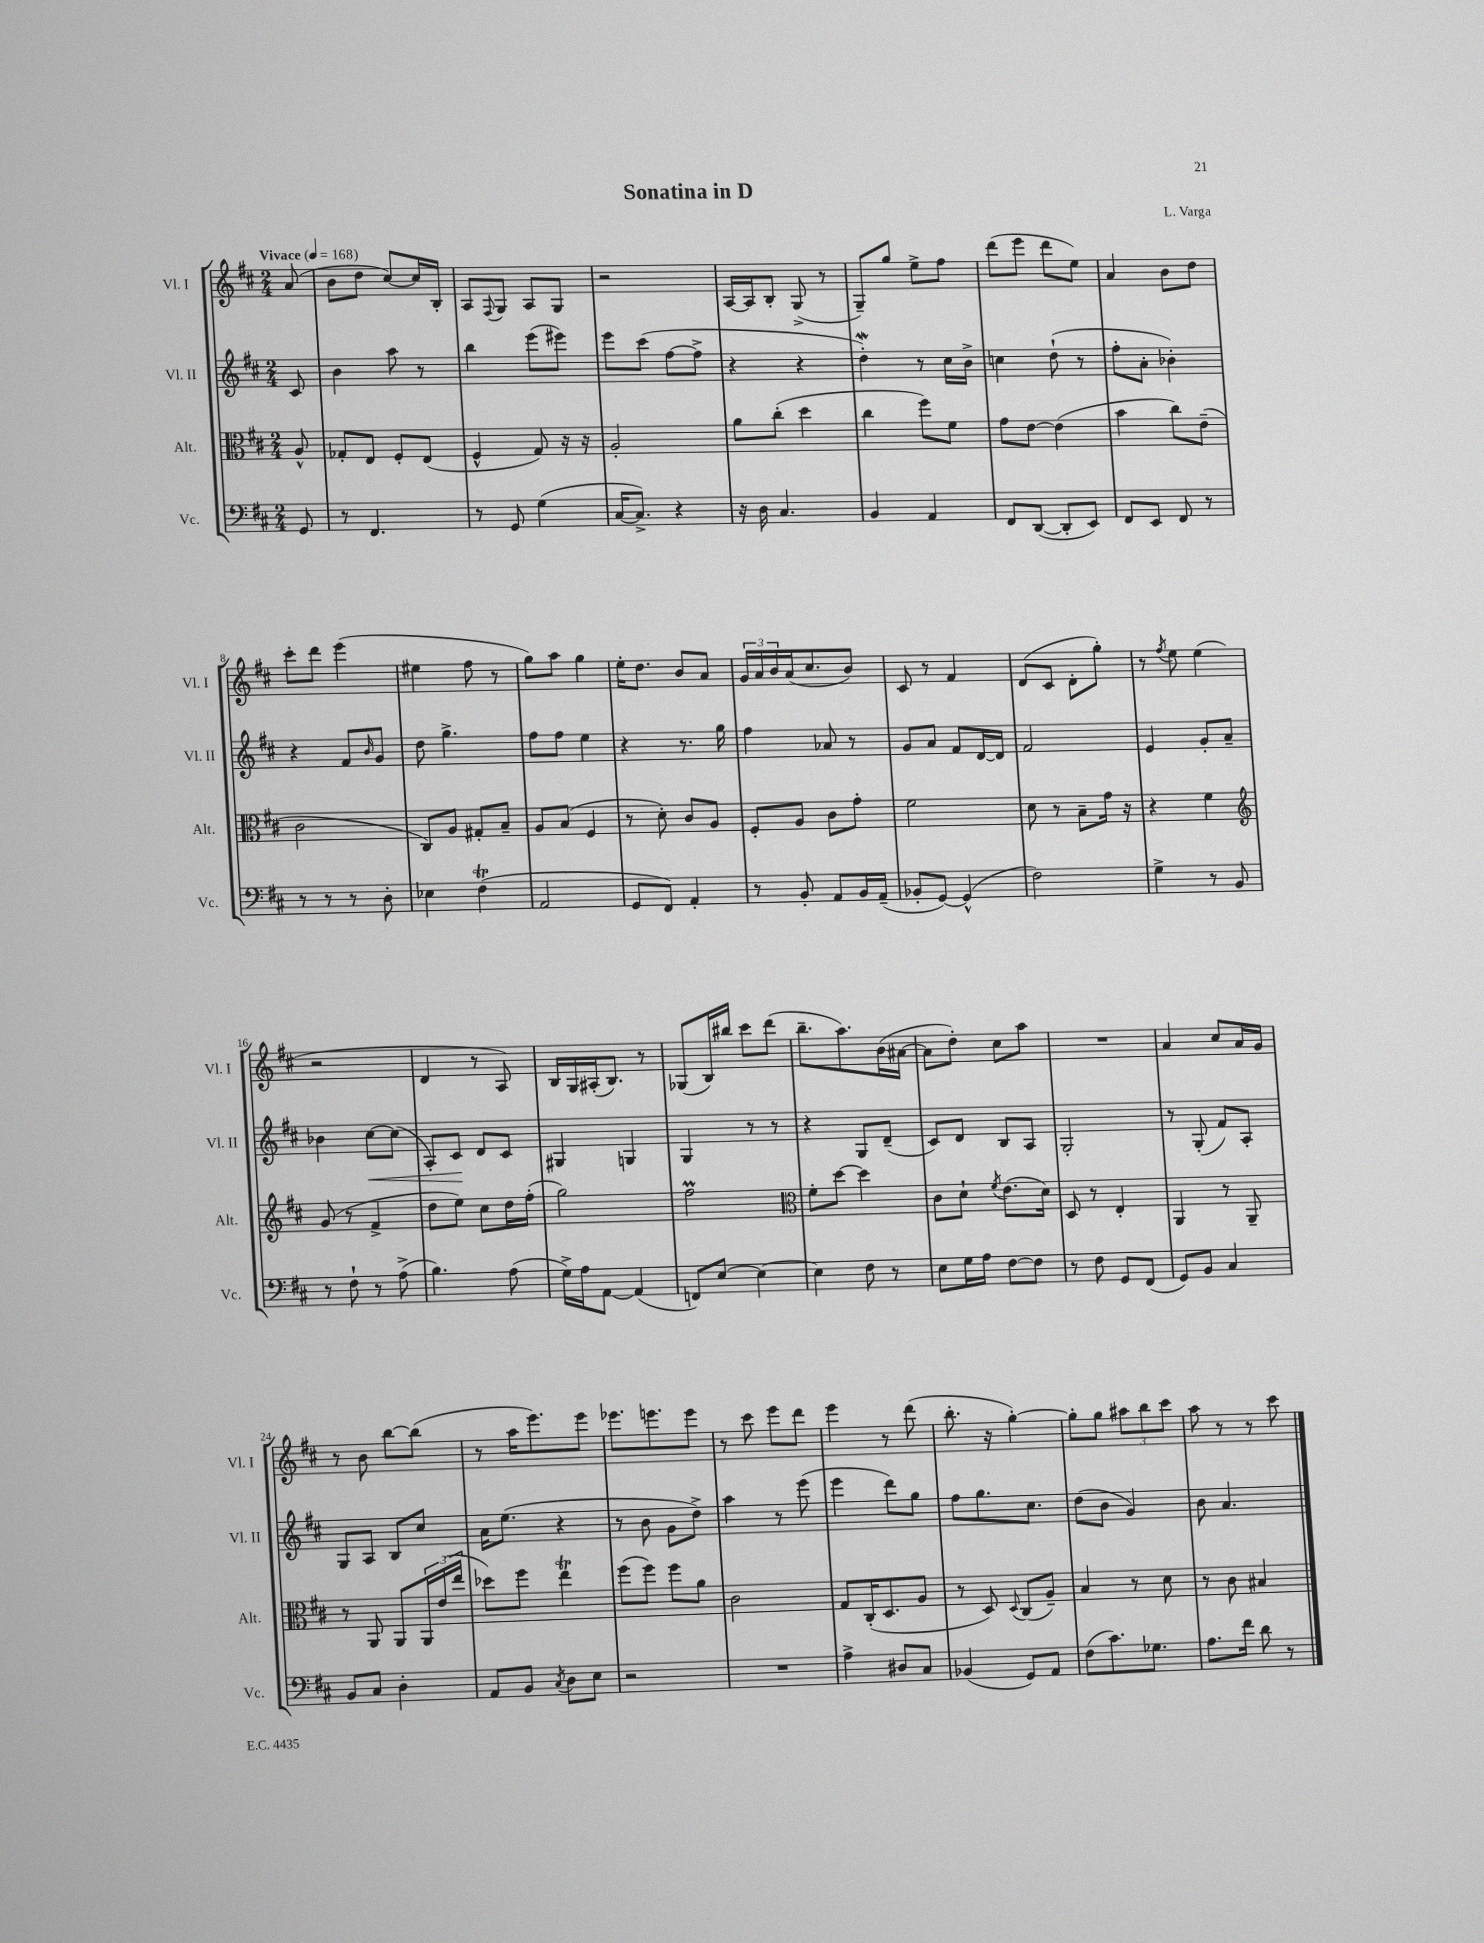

**kern	**kern	**kern	**kern
*staff4	*staff3	*staff2	*staff1
*clefF4	*clefC3	*clefG2	*clefG2
*k[f#c#]	*k[f#c#]	*k[f#c#]	*k[f#c#]
*M2/4	*M2/4	*M2/4	*M2/4
*MM168	*MM168	*MM168	*MM168
8GG	8A^^	8c#	(8a
=	=	=	=
8r	8G-'	4b	8b
4.FF#	8E	.	8dd
.	8F#'	8aa	[8cc#)
.	(8E	8r	16cc#]
.	.	.	16B'
=	=	=	=
8r	4F#^^	4bb	8A
.	.	.	8qqF#
8GG	.	.	8G
(4G	8G)	(8eee	8A
.	16r	8eee#)	8G
.	16r	.	.
=	=	=	=
[16C#	2A'	8eee	2r
8.C#^])	.	.	.
.	.	(8ccc#	.
4r	.	[8ff#	.
.	.	8ff#^]	.
=	=	=	=
16r	8a	4r	[16A
16D	.	.	16A]
4.C#	(8cc#'	.	8B'
.	4dd	4r	(8G^
.	.	.	8r
=	=	=	=
4BB	4cc#	4dd')	8G~)
.	.	.	8gg
4AA	8ff#)	8r	8ee^
.	8f#	16cc#	8ff#
.	.	16b^	.
=	=	=	=
8FF#	8g	4cc	(8ddd
([8DD	[8e	.	8eee
8DD']	(4e]	(8dd`	8ddd
8EE)	.	8r	8ee)
=	=	=	=
8FF#	4b	8ff#'	4a
8EE	.	8a'	.
8FF#	8cc#)	4b-')	8b
8r	(8e~	.	8dd
=	=	=	=
8r	2c#	4r	8ccc#'
8r	.	.	8ddd
8r	.	8f#	(4eee
.	.	16qqb	.
8D'	.	8g	.
=	=	=	=
4E-	8C#)	8dd	4ee#
.	8A	4.gg^	.
(4F#	8G#'	.	8ff#
.	8B~	.	8r
=	=	=	=
2AA	8A	8ff#	8gg)
.	(8B	8ff#	8aa
.	4F#	4ee	4gg
=	=	=	=
8GG	8r	4r	16ee'
.	.	.	8.dd
8FF#)	8d')	.	.
4AA'	8c#	8.r	8b
.	8A	.	8a
.	.	16gg	.
=	=	=	=
8r	8F#'	4ff#	24g
.	.	.	24a
.	.	.	24b
8BB'	8A	.	(16a
.	.	.	8.cc#
8AA	8c#	8a-	.
16BB	8g'	8r	8b)
(16AA~	.	.	.
=	=	=	=
8BB-'	2f#	8g	8c#
[8GG)	.	8a	8r
(4GG^^]	.	8f#	4f#
.	.	[16d	.
.	.	16d]	.
=	=	=	=
2F#)	8d	2f#	(8d
.	8r	.	8c#
.	8B~	.	8d'
.	16g	.	8gg')
.	16r	.	.
=	=	=	=
4G^	4r	4e	8r
.	.	.	8qff#
.	.	.	8ee
8r	4f#	8g'	(4ee
8BB	.	8a~	.
=	=	=	=
*	*clefG2	*	*
8r	(8g	4b-	2r
8F#`	8r	.	.
8r	4f#^	[8cc#	.
(8A^	.	(8cc#]	.
=	=	=	=
4.B)	8dd	8A')	4d
.	8ee)	8c#	.
.	8cc#	8d	8r
(8A	16dd	8c#	8A)
.	(16ff#'	.	.
=	=	=	=
16G^)	2gg)	4G#	16B
16A	.	.	16G
[8AA	.	.	(16A#'
.	.	.	8.B)
(4AA]	.	4G	.
.	.	.	8r
=	=	=	=
8FF)	2ff#	4G	(8G-
[8E	.	.	16B)
.	.	.	16bb#
4E_	.	8r	8ccc#
.	.	8r	(8ddd
=	=	=	=
*	*clefC3	*	*
4E]	8f#'	4r	8.bb~
.	[8dd	.	.
.	.	.	8.aa)
8F#	4dd]	8G	.
8r	.	(8d~	(16b
.	.	.	[16a#
=	=	=	=
8E	8c#	8c#)	8a#]
16G	8d`	8d	8dd')
16A	.	.	.
.	8qf#	.	.
[8F#	(8.e	8B	8cc#
8F#]	.	8A	8aa
.	16d)	.	.
=	=	=	=
8r	8D	2G'	2r
8F#	8r	.	.
8GG	4E'	.	.
(8FF#	.	.	.
=	=	=	=
8GG)	4AA	8r	4a
8BB	.	(8G'	.
4C#	8r	8f#)	8cc#
.	8AA~	8A'	16a
.	.	.	16g
=	=	=	=
8BB	8r	8G	8r
8C#	8AA	8A	8b
4D'	8AA	8B	[8bb
.	24AA	8cc#	(8bb]
.	(24e	.	.
.	24ee	.	.
=	=	=	=
8AA	8dd-)	16a	8r
.	.	(8.ee	.
8BB	8ff#	.	16aa
.	.	.	8.eee)
8qC#	.	.	.
8D	4ee	4r	.
8E	.	.	8eee
=	=	=	=
2r	(8ff#	8r	8.eee-
.	8ff#)	8b	.
.	.	.	8.eee
.	8ff#	8g	.
.	8a	8dd^)	8eee
=	=	=	=
2r	2c#	4aa	8r
.	.	.	8ccc#
.	.	8r	8eee
.	.	(8eee	8ddd
=	=	=	=
4A^	8G	4eee	4eee
.	(16C#'	.	.
.	8.D	.	.
8D#	.	8ddd)	8r
8C#	8A	8gg	(8ddd
=	=	=	=
(4BB-	8r	8ff#	8.bb'
.	8D)	8.gg	.
.	.	.	16r
.	8qqD	.	.
8GG)	(8C#	.	[4gg')
.	.	8.cc#	.
8AA	8A~)	.	.
=	=	=	=
(8F#	4B	(8dd	8gg']
8.c#)	.	8b	8gg
.	8r	4g)	12aa#
8.G-	.	.	.
.	.	.	12bb
.	8d	.	.
.	.	.	12ccc#
=	=	=	=
8.A	8r	8b	8aa
.	8c#	4.a	8r
16f#	.	.	.
8d	4B#	.	8r
8r	.	.	8ccc#
==	==	==	==
*-	*-	*-	*-
